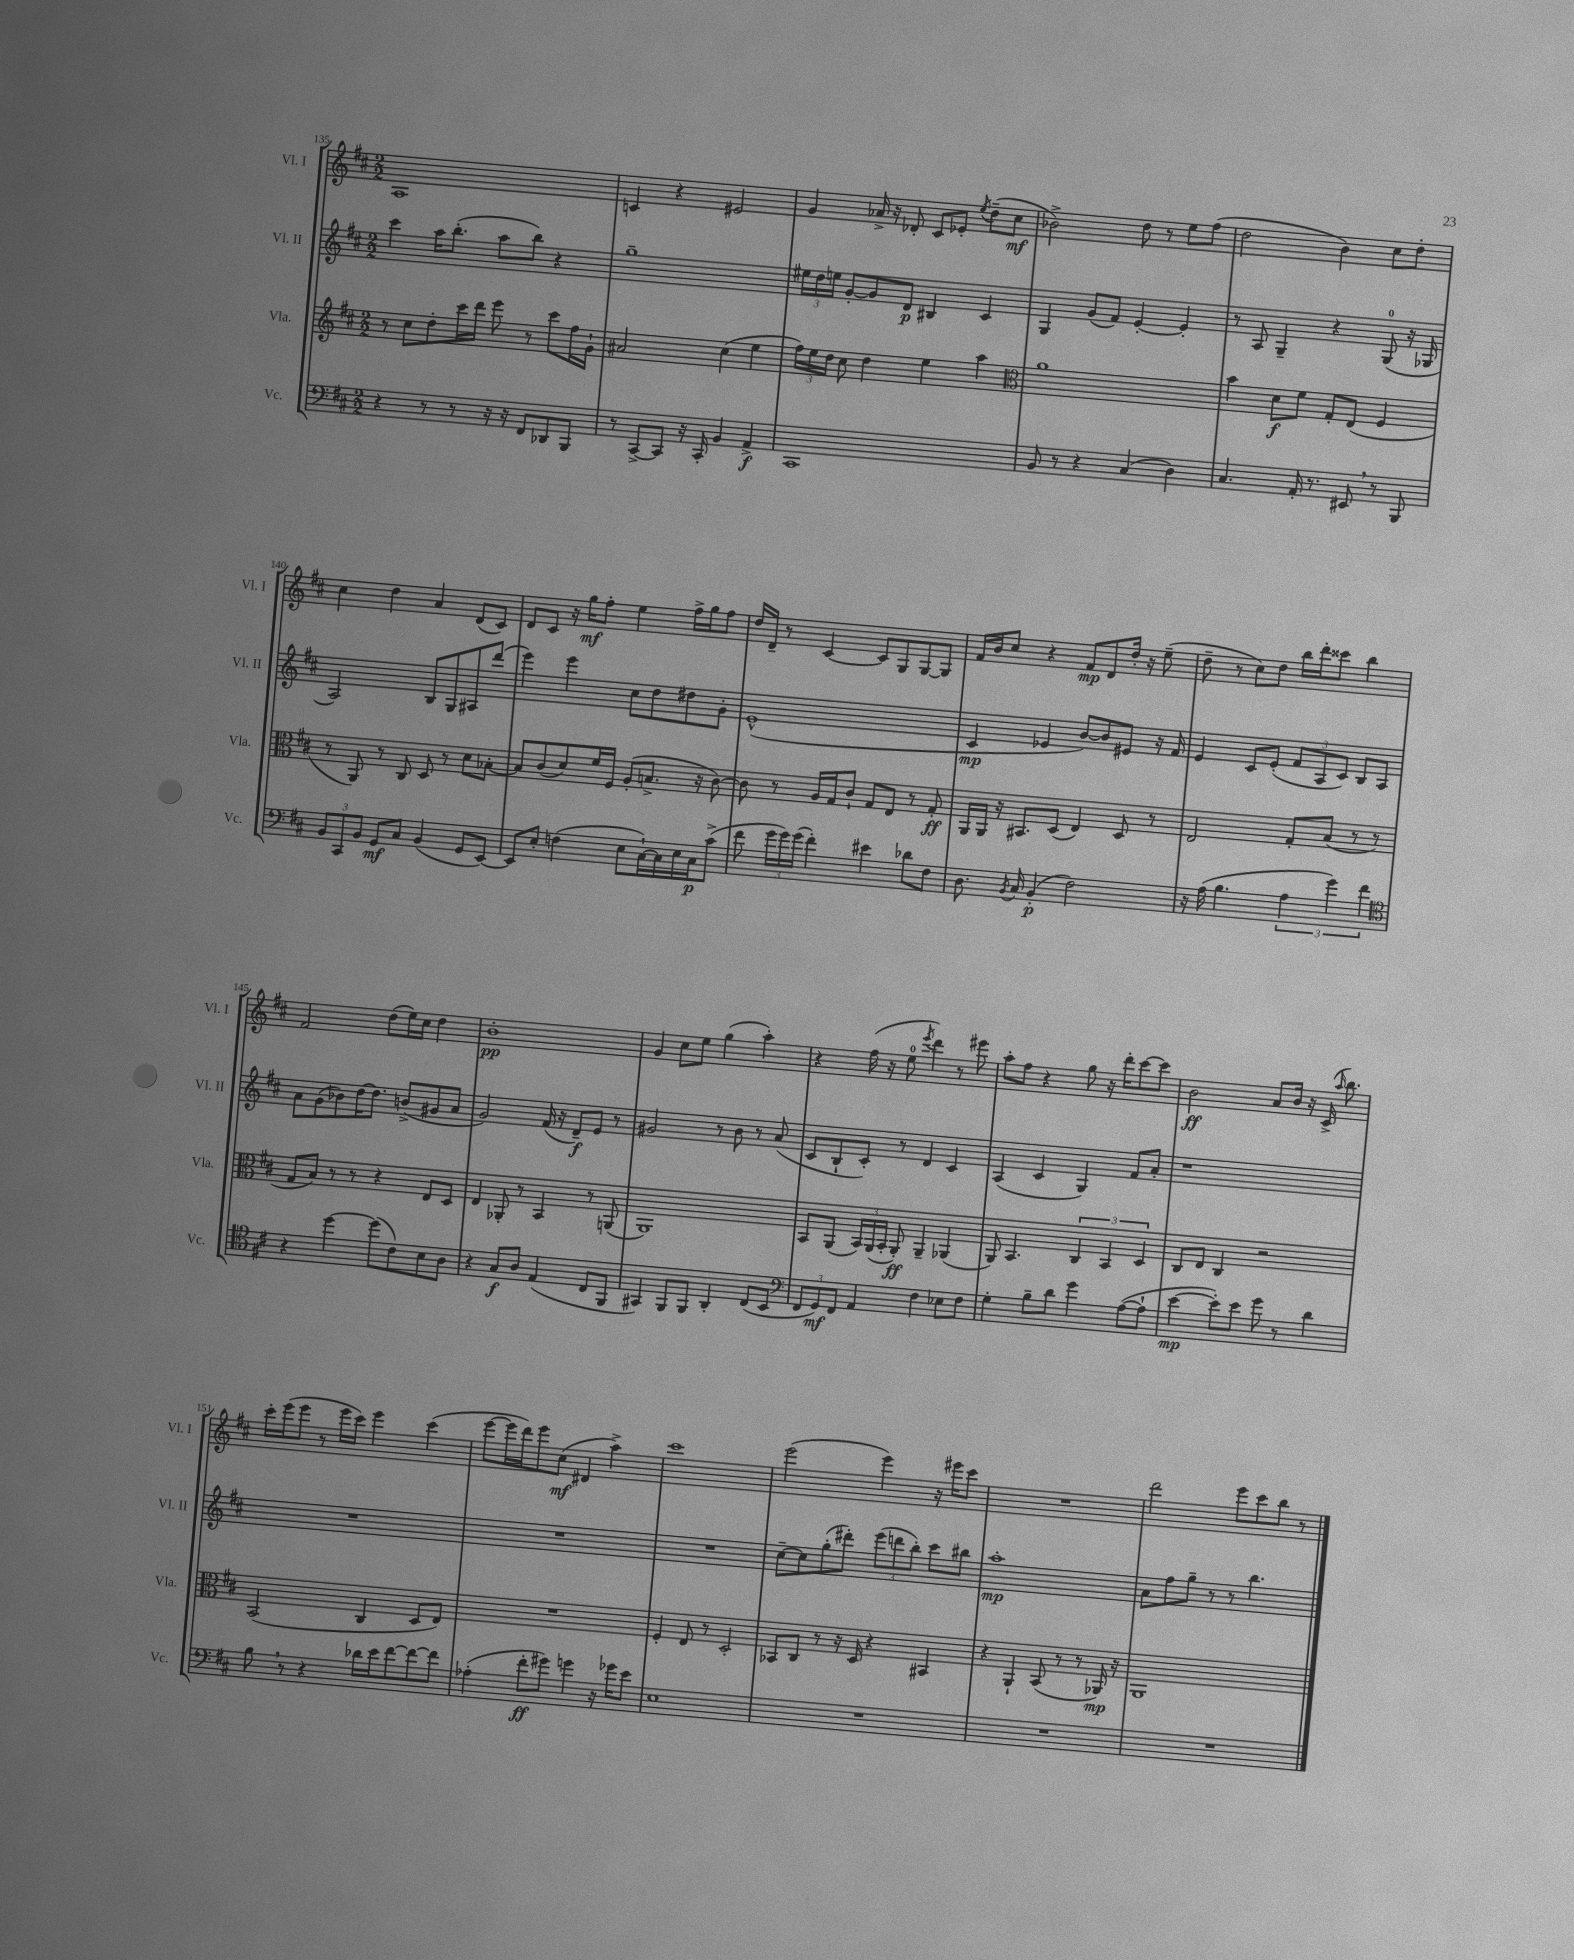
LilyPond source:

<<
\new StaffGroup <<
\new Staff = "s0" \with { instrumentName = "Vl. I" shortInstrumentName = "Vl. I" } {
    \clef treble \key d \major \numericTimeSignature \time 2/2
    \autoBeamOff a1 |
    c'4 r4 eis'2 |
    g'4 aes'16-> r16 des'8-. cis'8[ ees'8]-. \acciaccatura { e''8 } d''8[--( cis''8]\mf |
    bes'2->) d''8 r8 e''8[ fis''8]( |
    d''2 b'4) cis''8[ d''8]-. |
    cis''4 d''4 a'4 d'8[( cis'8]) |
    d'8[ cis'8] r16 g''16[\mf fis''8]-. e''4 fis''16[-> g''16 fis''8] |
    d''16[ d'16]-- r8 cis'4~ cis'8[ g8 g8~ g8] |
    fis'16[ b'16 cis''8] r4 fis'8[\mp d'8 d''16]-. r16 e''8--( |
    d''8-- r8 cis''8[) d''8] b''16[ d'''16-. cisis'''8] b''4 |
    fis'2 d''8[( e''16) cis''16] d''4 |
    b'1-.\pp |
    g'4 cis''8[ e''8] g''4( a''4-.) |
    r4 fis''16( r16 e''8-0 \acciaccatura { e'''8 } d'''4) r8 eis'''8 |
    a''8[-. fis''8] r4 g''8 r16 d'''16[-. cis'''8~ cis'''8] |
    b'2\ff a'8[ b'16] r16 cis'16->( \grace { a''16 } b''8.) |
    cis'''16[-. e'''16( e'''8] r8 e'''16[ cis'''16]) e'''4 cis'''4( |
    e'''8[~ e'''16 d'''16) e'''8 cis''8]\mf( dis'4 a''4->) |
    cis'''1 |
    e'''2( e'''4) r16 eis'''16[ cis'''8] |
    R1 |
    d'''2 e'''8[ cis'''8 b''8] r8 \bar "|." |
}
\new Staff = "s1" \with { instrumentName = "Vl. II" shortInstrumentName = "Vl. II" } {
    \clef treble \key d \major \numericTimeSignature \time 2/2
    \autoBeamOff cis'''4 a''16[ b''8.]-.( a''8[ b''8]) r4 |
    g''1-- |
    \tuplet 3/2 { eis''16[ d''16 e''16] } g'8[~-. g'8 d'8]\p bis4 cis'4 |
    g4 g'8[( fis'8]) e'4~-. e'4-. |
    r8 a8 g4-- r4 g8-0( r16 ges16 |
    a2) b8[ g8 ais8 d'''8]( |
    e'''4) e'''4 cis''8[ d''8 dis''8 g'8]-. |
    e'1-^( |
    cis'4\mp ees'4 b'8[~) b'8 eis'8] r16 fis'16 |
    e'4 cis'8[ e'8]-.( \tuplet 3/2 { fis'8[ a8 cis'8]) } b8[ a8] |
    a'8[ g'8( bes'8) d''16~ d''8.] b'8[->( gis'8 a'8] |
    g'2) fis'16( r16 d'8[--\f) e'8] r8 |
    gis'2 r8 b'8 r8 a'8( |
    cis'8[ b8-! cis'8]-.) r8 d'4 cis'4 |
    a4( cis'4 g4) fis'8[ a'8]-. |
    r1 |
    R1 |
    R1 |
    R1 |
    cis''8[~-- cis''8 g''8-.( dis'''8]-.) \tuplet 3/2 { e'''8[( d'''8 b''8]-.) } cis'''8[ bis''8] |
    a''1-.\mp |
    a'8[ fis''8 g''8]-- r8 r8 b''4. \bar "|." |
}
\new Staff = "s2" \with { instrumentName = "Vla." shortInstrumentName = "Vla." } {
    \clef treble \key d \major \numericTimeSignature \time 2/2
    \autoBeamOff r8 cis''8[ d''8-. cis'''16 d'''16] e'''8 r8 cis'''8[ fis''16 g'16]-! |
    ais'2 cis''4( e''4 |
    \tuplet 3/2 { fis''16[) e''16 d''16] } cis''8 d''4 e''4 a''4 |
    \clef alto a'1 |
    b'4 d'8[\f fis'8] g8[-. e8]( fis4 |
    r8 a,8) r8 cis8 d8 r8 d'8[ bes8]~-. |
    bes8[ cis'8( d'8) fis'16 fis16] a8[-.( b8.]-> r16 cis'8~) |
    cis'8 r8 a16[ g16 cis'8]-! g8[ e8] r8 g8-.\ff |
    a,16[ a,16] r16 bis,8.[ d8]( e4) d8 r8 |
    e2 g8[-. b8]( r8 r8 |
    g8[ b8]) r8 r8 r4 e8[ d8] |
    e4 aes,8-. r8 b,4 r8 a,8( |
    a,1) |
    b,8[ a,8]( \tuplet 3/2 { b,16[) a,16( b,16]-. } a,8-.\ff) a,4-- aes,4( |
    a,8) b,4. \tuplet 3/2 { cis4 b,4 d4 } |
    cis8[ e8] cis4 r2 |
    b,2( cis4 d8[ e8]) |
    R1 |
    fis4-. e8 r8 d2-. |
    bes,8[ cis8] r8 r16 d16 r4 bis,4 |
    r4 a,4-! b,8( r8 r8 aes,16\mp) r16 |
    a,1 \bar "|." |
}
\new Staff = "s3" \with { instrumentName = "Vc." shortInstrumentName = "Vc." } {
    \clef bass \key d \major \numericTimeSignature \time 2/2
    \autoBeamOff r4 r8 r8 r16 r16 fis,8[ des,8 b,,8] |
    r8 cis,8[~-> cis,8] r16 cis,16-. b,4 a,4->\f |
    cis,1 |
    b,8 r8 r4 cis4( d4) |
    cis4. a,16-. r8. eis,8 \breathe r8 b,,8 |
    \tuplet 3/2 { b,8[ cis,8 b,8] } g,8[\mf cis8] b,4( g,8[ e,8]~) |
    e,8[ e8]-. f4( e8[ cis16~-!) cis16 e16 cis16\p cis'8]->( |
    fis'8 \tuplet 3/2 { g'16[ g'16) g'16]( } fis'4-.) eis'4 des'8[ fis8] |
    d8. \acciaccatura { b,8 } cis16 b,4-.\p( fis2) |
    r16 a16( b4. \tuplet 3/2 { a4 g'4) fis'4 } |
    \clef tenor r4 d''4~ d''8[( cis'8) b8 a8] |
    r4 g8[\f a8] e4( cis8[ fis,8] |
    gis,4) fis,8[ fis,8] a,4-. cis8[( b,8] |
    \clef bass \tuplet 3/2 { fis,8[ g,8\mf) fis,8] } a,4 fis4 ees8[ fis8] |
    g4-. b8[-- d'8] g'4 a8[~( a8]-! |
    e'4~\mp e'8[-.) e'8] g'8 r8 d'4 |
    b8 \breathe r8 r4 des'16[ e'16 fis'8~ fis'8~ fis'8] |
    aes4-.( fis'8[-.\ff gis'8]) g'4 r16 ges'16[ e'8] |
    e1 |
    R1 |
    R1 |
    R1 \bar "|." |
}
>>
>>
\layout { \context { \Score currentBarNumber = #135 } }
